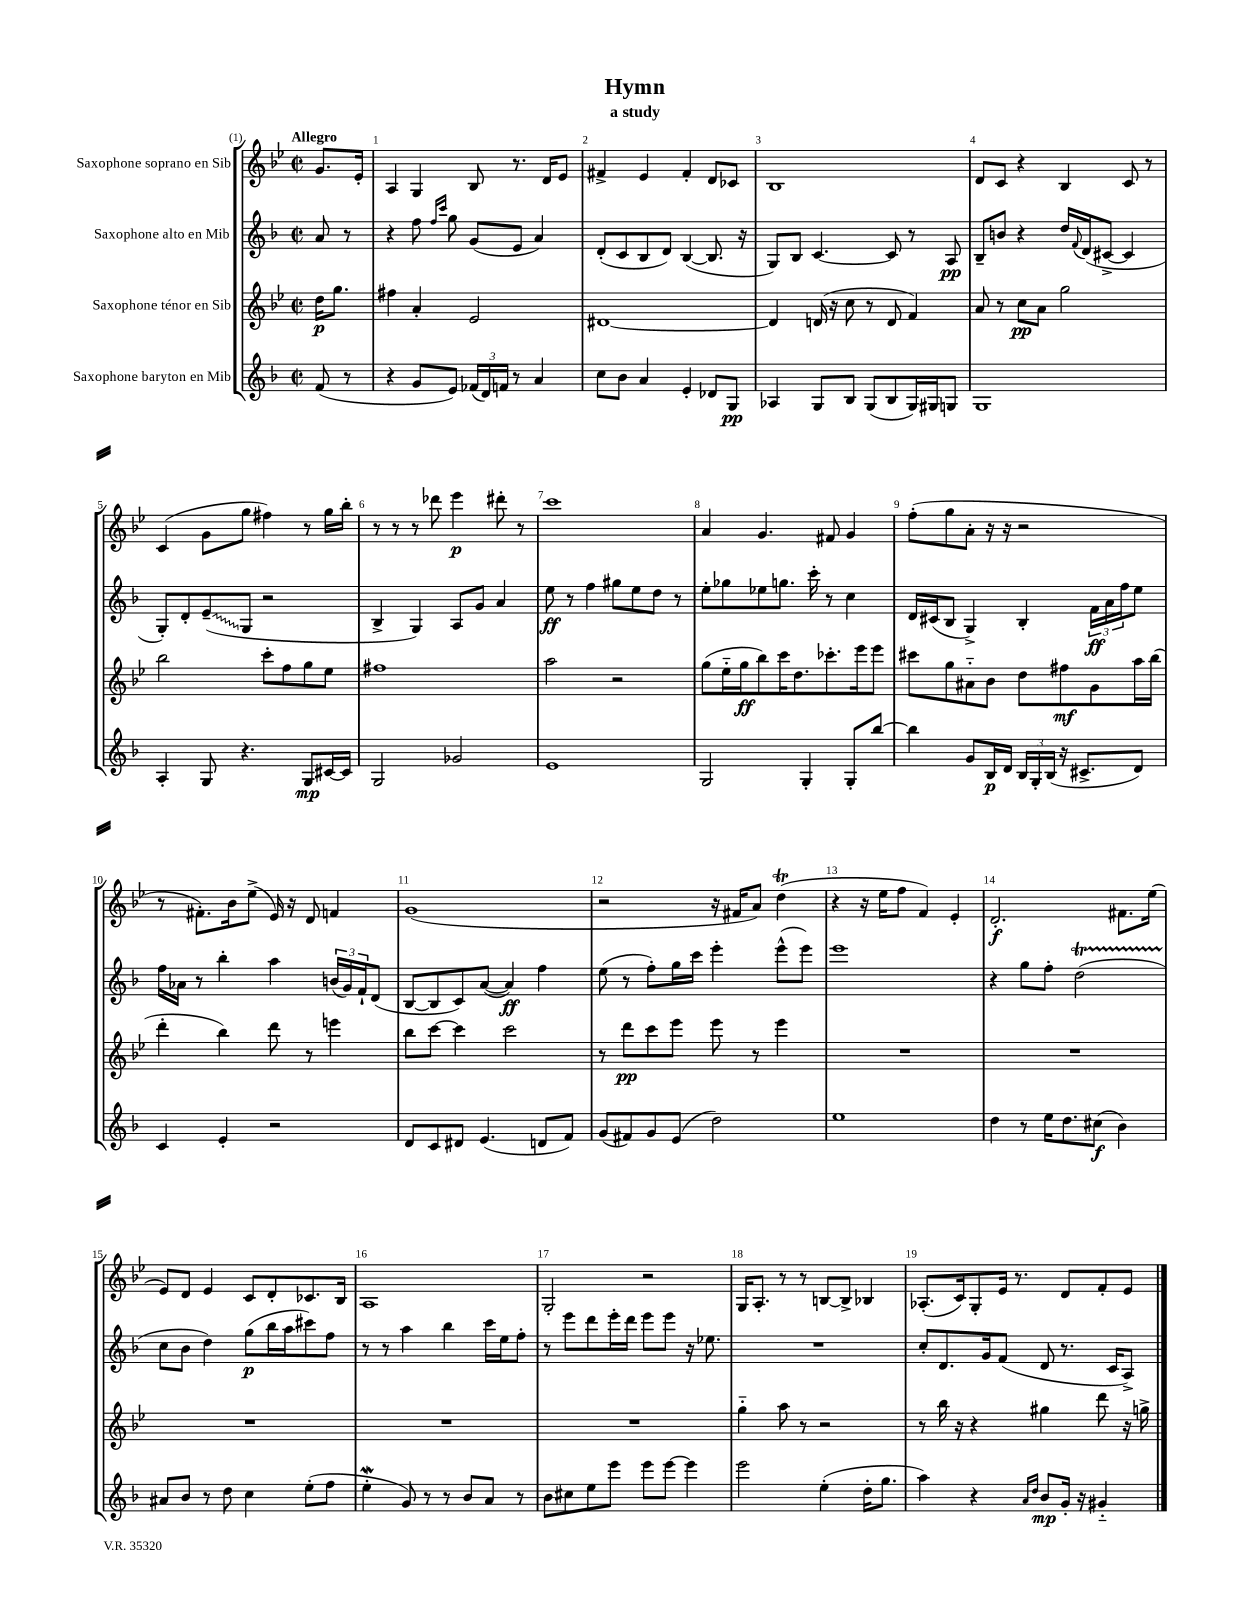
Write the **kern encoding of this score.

**kern	**kern	**kern	**kern
*staff4	*staff3	*staff2	*staff1
*clefG2	*clefG2	*clefG2	*clefG2
*k[b-]	*k[b-e-]	*k[b-]	*k[b-e-]
*M2/2	*M2/2	*M2/2	*M2/2
*met(c|)	*met(c|)	*met(c|)	*met(c|)
(8f	16dd	8a	8.g
.	8.gg	.	.
8r	.	8r	.
.	.	.	16e-'
=	=	=	=
4r	4ff#	4r	4A
8g	4a'	8ff	4G
.	.	16qqff	.
.	.	16qqccc	.
8e)	.	8gg	.
(24f-	2e-	(8g	8B-
24d)	.	.	.
24f	.	.	.
8r	.	8e	8.r
4a	.	4a)	.
.	.	.	16d
.	.	.	8e-
=	=	=	=
8cc	[1d#	(8d'	4f#^
8b-	.	8c	.
4a	.	8B-	4e-
.	.	8d)	.
4e'	.	([4B-	4f#'
8d-	.	8.B-]	8d
8G	.	.	8c-
.	.	16r	.
=	=	=	=
4A-	4d#]	8G)	1B-
.	.	8B-	.
8G	(16d	[4.c	.
.	16r	.	.
8B-	8cc	.	.
(8G	8r	.	.
8B-	8d	8c]	.
16G)	4f)	8r	.
16G#	.	.	.
8G	.	8A	.
=	=	=	=
1G	8a	8B-~	8d
.	8r	8b	8c
.	8cc	4r	4r
.	8a	.	.
.	2gg	16dd	4B-
.	.	8qqf	.
.	.	(16d	.
.	.	[8c#^	.
.	.	4c#]	8c
.	.	.	8r
=	=	=	=
4A'	2bb-	8G')	(4c
.	.	8d'	.
8G	.	(8e~	8g
4.r	.	8G	8gg
.	8ccc'	2r	4ff#)
.	8ff	.	.
8G	8gg	.	8r
[16c#	8ee-	.	16gg
16c#]	.	.	16bb-'
=	=	=	=
2G	1ff#	4B-^	8r
.	.	.	8r
.	.	4G)	8r
.	.	.	8ddd-
2g-	.	8A	4eee-
.	.	8g	.
.	.	4a	8ddd#'
.	.	.	8r
=	=	=	=
1e	2aa	8ee	1ccc
.	.	8r	.
.	.	4ff	.
.	2r	8gg#	.
.	.	8ee	.
.	.	8dd	.
.	.	8r	.
=	=	=	=
2G	(8gg	8ee'	4a
.	16ee-'~	8gg-	.
.	16gg	.	.
.	8bb-)	8ee-	4.g
.	16ccc	8.gg	.
.	8.dd	.	.
4G'	.	.	.
.	.	16ccc'	.
.	8.ccc-'	8r	8f#
8G'	.	4cc	4g
.	16eee-	.	.
[8bb-	8eee-	.	.
=	=	=	=
4bb-]	8ccc#	16d	(8ff'
.	.	(16c#	.
.	8gg	8B-	8gg
8g	8a#'~	4G^)	8a'
16B-	8b-	.	16r
16d	.	.	16r
24B-	8dd	4B-'	2r
24G'	.	.	.
(24B-	.	.	.
16r	8ff#	.	.
8.c#^	.	.	.
.	8g	24f	.
.	.	24a	.
.	.	24ff	.
8d)	16aa	8ee	.
.	(16bb-	.	.
=	=	=	=
4c	4ddd'	16ff	8r
.	.	16a-	.
.	.	8r	8.f#')
4e'	4bb-)	4bb-'	.
.	.	.	16b-
.	.	.	(8ee-^
2r	8ddd	4aa	16e-)
.	.	.	16r
.	8r	.	8d
.	4eee	(24b	4f
.	.	24g)	.
.	.	24f`	.
.	.	(8d	.
=	=	=	=
8d	8bb-	[8B-	(1g
8c	[8ccc	8B-]	.
8d#	4ccc]	8c)	.
(4.e	.	([8a	.
.	2ccc	4a])	.
8d	.	4ff	.
8f)	.	.	.
=	=	=	=
(8g	8r	(8ee	2r
8f#)	8ddd	8r	.
8g	8ccc	8ff')	.
(8e	8eee-	16gg	.
.	.	16ccc	.
2dd)	8eee-	4eee'	16r
.	.	.	16f#
.	8r	.	8a)
.	4eee-	(8eee^^	(4dd
.	.	8eee)	.
=	=	=	=
1ee	1r	1eee	4r
.	.	.	16r
.	.	.	16ee-
.	.	.	8ff
.	.	.	4f)
.	.	.	4e-'
=	=	=	=
4dd	1r	4r	2.d'
8r	.	8gg	.
16ee	.	8ff'	.
8.dd	.	.	.
.	.	(2dd	.
(8cc#	.	.	.
4b-)	.	.	8.f#
.	.	.	(16ee-
=	=	=	=
8a#	1r	8cc	8e-)
8b-	.	8b-	8d
8r	.	4dd)	4e-
8dd	.	.	.
4cc	.	(8gg	8c
.	.	16bb-	8d'
.	.	16aa	.
(8ee'	.	8ccc#)	8.c-
8ff	.	8ff	.
.	.	.	16B-
=	=	=	=
4ee'	1r	8r	1A
.	.	8r	.
8g)	.	4aa	.
8r	.	.	.
8r	.	4bb-	.
8b-	.	.	.
8a	.	16ccc	.
.	.	16ee	.
8r	.	8ff'	.
=	=	=	=
8b-	1r	8r	2G'
8cc#	.	8eee	.
8ee	.	8ddd	.
8eee	.	16eee'	.
.	.	16ddd	.
8eee	.	8eee	2r
[8eee	.	8eee	.
4eee]	.	16r	.
.	.	8.ee-	.
=	=	=	=
2eee	4gg'~	1r	16G
.	.	.	8.A'
.	8aa	.	8r
.	8r	.	8r
(4ee'	2r	.	[8B
.	.	.	8B^]
16dd'	.	.	4B-
8.gg	.	.	.
=	=	=	=
4aa)	8r	8cc'	(8.A-'
.	16bb-	8.d	.
.	16r	.	16c)
4r	4r	.	8G'
.	.	16g	.
.	.	(8f	16e-
.	.	.	8.r
16qqa	.	.	.
16qqdd	.	.	.
8b-	4gg#	8d	.
16g'	.	8.r	8d
16r	.	.	.
4g#'~	8ddd	.	8f'
.	.	16c	.
.	16r	8A^)	8e-
.	16gg^	.	.
==	==	==	==
*-	*-	*-	*-
